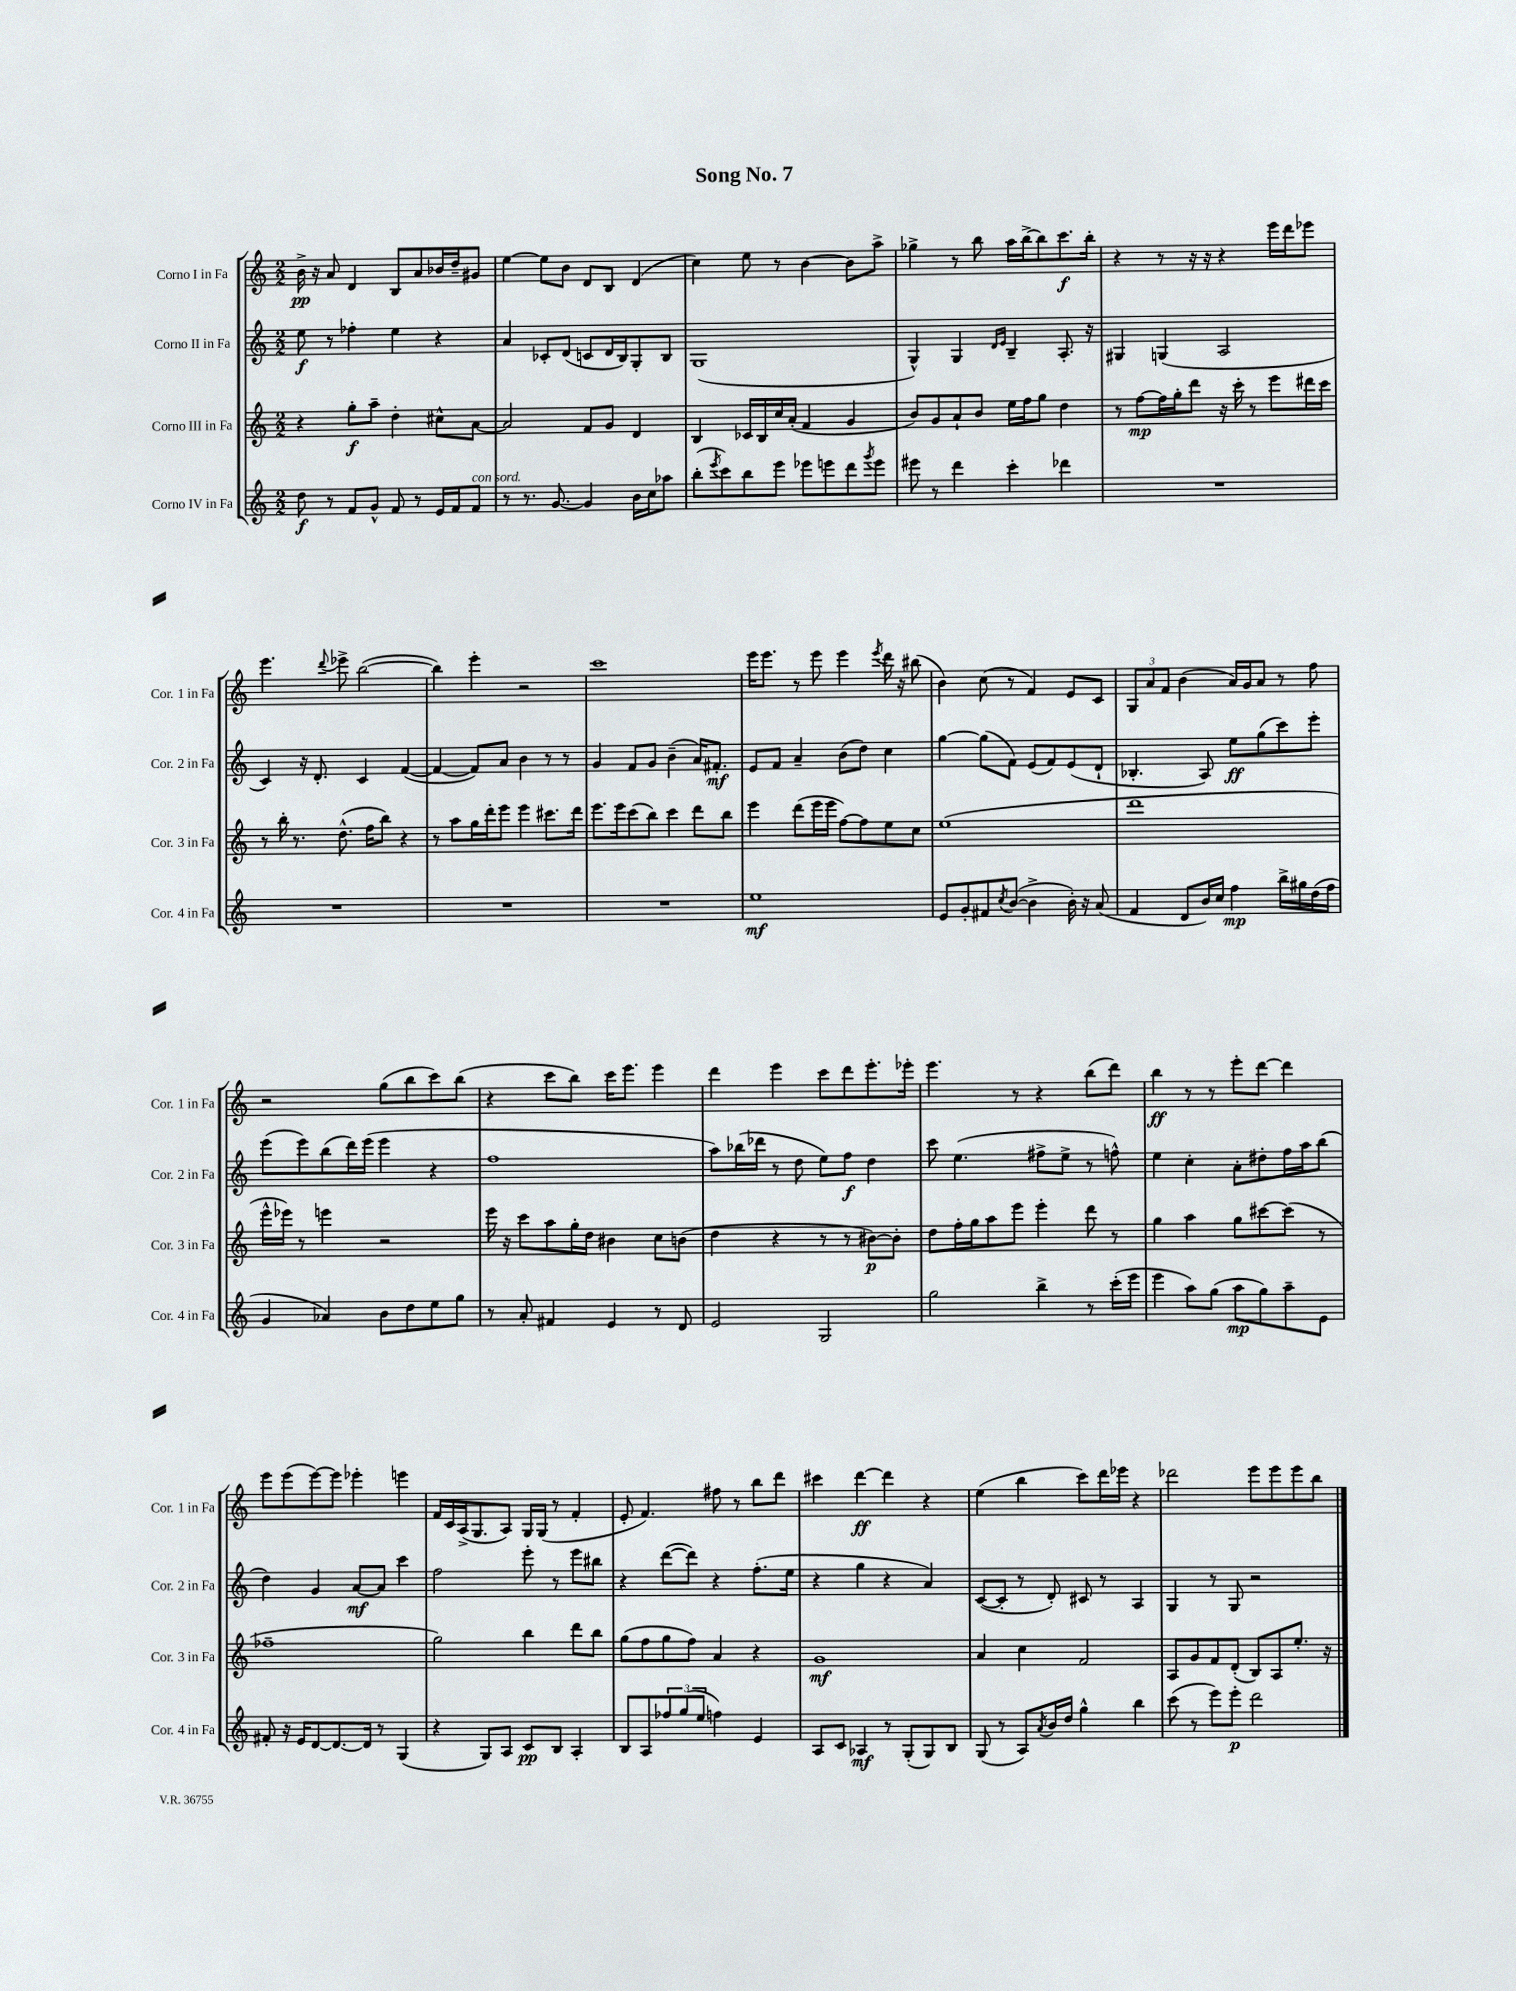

**kern	**kern	**kern	**kern
*staff4	*staff3	*staff2	*staff1
*clefG2	*clefG2	*clefG2	*clefG2
*k[]	*k[]	*k[]	*k[]
*M2/2	*M2/2	*M2/2	*M2/2
8dd\	4r	8ee\	16b^\
.	.	.	16r
8r	.	8r	8a/
8f/L	8gg'\L	4ff-'\	4d/
8g^^/J	8aa~\J	.	.
8f/	4dd'\	4ee\	8B/L
8r	.	.	8a/
16e/LL	8cc#^^\L	4r	16b-/L
16f/J	.	.	16dd~/J
8f/J	[8a\J	.	8g#/J
=	=	=	=
8r	2a/]	4a/	[4ee\
8.r	.	.	.
.	.	8c-'/L	8ee\]L
[8.g/	.	.	.
.	.	(8d/J	8b\J
4g/]	8f/L	8c/L	8d/L
.	8g/J	16d/L	8B/J
.	.	16B/J)	.
16b\LL	4d/	8G'/	(4d/
16cc\J	.	.	.
8aa-\J	.	8B/J	.
=	=	=	=
(8bb'\L	4B/	(1G	4cc\)
8qeee/	.	.	.
8ccc\)	.	.	.
8bb\	16c-/LL	.	8ee\
.	16B/	.	.
8eee\J	16cc/	.	8r
.	(16a'/JJ	.	.
8eee-\L	4f/	.	[4b\
8eee\	.	.	.
8ddd\	4g/	.	8b\]L
8qggg/	.	.	.
8eee\J	.	.	8aa^\J
=	=	=	=
8eee#\	8b/L)	4G^^/)	4gg-^\
8r	8g/	.	.
4ddd\	8a`/	4G/	8r
.	8b/J	.	8bb\
.	.	16qqd/LL	.
.	.	16qqe/JJ	.
4ccc'\	16ee\LL	4B~/	16aa\LL
.	16ff\J	.	[16bb^\J
.	8gg\J	.	8bb\]
4ddd-\	4dd\	8.A'/	8.ccc\
.	.	16r	16bb'\Jk
=	=	=	=
1r	8r	4G#/	4r
.	[8ff\L	.	.
.	16ff\]L	(4G/	8r
.	16gg'\J	.	.
.	8ddd\J	.	16r
.	.	.	16r
.	16r	2A/	4r
.	16ccc'\	.	.
.	8r	.	.
.	8eee\L	.	16eee\LL
.	.	.	16ddd\J
.	16ddd#\L	.	8eee-\J
.	16ccc\JJ	.	.
=	=	=	=
1r	8r	4c/)	4.eee\
.	16bb'\	.	.
.	8.r	.	.
.	.	16r	.
.	.	8.d'/	.
.	.	.	8qqddd/
.	(8.dd^^\	.	8eee-^\
.	.	4c/	([2bb\
.	16ff\LK	.	.
.	8bb\J)	.	.
.	4r	([4f/	.
=	=	=	=
1r	8r	4f/_	4bb\])
.	8aa\L	.	.
.	16gg\L	8f/]L)	4eee'\
.	16ddd'\J	.	.
.	8eee\J	8a/J	.
.	4eee\	4b\	2r
.	8.ccc#\L	8r	.
.	.	8r	.
.	16ddd\Jk	.	.
=	=	=	=
1r	8.eee\L	4g/	1ccc
.	16eee\k	.	.
.	(8ccc\	8f/L	.
.	8bb\J)	8g/J	.
.	4ccc\	(4b~\	.
.	8ddd\L	16a/LK)	.
.	.	8.f#'/J	.
.	8bb\J	.	.
=	=	=	=
1ee	4eee\	8e/L	16eee\LK
.	.	.	8.eee\J
.	.	8f/J	.
.	(8ddd\L	4a~/	8r
.	16eee\L	.	8eee\
.	16eee\JJ	.	.
.	[8ff\L)	(8b\L	4eee\
.	8ff\]	8dd\J)	.
.	.	.	8qeee/
.	8ee\	4cc\	16ddd\
.	.	.	16r
.	8cc\J	.	(8bb#\
=	=	=	=
8e/L	(1ee	[4gg\	4b\)
8g'/	.	.	.
8f#/	.	(8gg\]L	(8cc\
8qcc/	.	.	.
([8b/J	.	8f\J)	8r
4b^\]	.	(8e/L	4f/)
.	.	8f/)	.
16b'\)	.	(8e/	8e/L
16r	.	.	.
(8a/	.	8d`/J	8c/J
=	=	=	=
4f/	1ddd	4.B-'/	12G/L
.	.	.	12a/
.	.	.	12f/J
8d/L	.	.	(4b\
16b/L)	.	8A/)	.
16cc/JJ	.	.	.
4ff\	.	8ee\L	16a/LL)
.	.	.	16g/J
.	.	(8gg\	8a/J
16bb^\LL	.	8ccc\)	8r
16gg#\	.	.	.
(16dd\	.	8eee'\J	8ff\
16ff\JJ	.	.	.
=	=	=	=
4g/	16eee^^\LL	(8eee\L	2r
.	16eee-\JJ)	.	.
.	8r	8eee\)	.
4a-/)	4eee\	(8bb\	.
.	.	16ddd\L)	.
.	.	(16eee\JJ	.
8b\L	2r	4eee\	(8gg\L
8dd\	.	.	8bb\
8ee\	.	4r	8ccc\)
8gg\J	.	.	(8bb\J
=	=	=	=
8r	16eee\	1ff	4r
.	16r	.	.
8a'/	8ccc\L	.	.
4f#/	8aa\	.	8ccc\L
.	16gg'\L	.	8bb\J)
.	16dd\JJ	.	.
4e/	4b#\	.	16ccc\LK
.	.	.	8.eee\J
8r	8cc\L	.	4eee\
8d/	(8b\J	.	.
=	=	=	=
2e/	4dd\	8aa\L)	4ddd\
.	.	(16bb-\L	.
.	.	16ddd-\JJ	.
.	4r	8r	4eee\
.	.	8dd\	.
2G/	8r	8ee\L)	8ccc\L
.	8r	8ff\J	8ddd\
.	[8b#\L)	4dd\	8.eee'\
.	8b#'\]J	.	.
.	.	.	16eee-'\Jk
=	=	=	=
2gg\	8dd\L	8ccc\	4.eee\
.	16ff'\L	(4.ee\	.
.	16gg\J	.	.
.	8aa\	.	.
.	8eee\J	.	8r
4bb^\	4eee'\	8ff#^\L	4r
.	.	8ee^\J	.
8r	8ddd\	8r	(8bb\L
(16ccc'\LL	8r	8ff^^\)	8ddd\J)
16eee\JJ	.	.	.
=	=	=	=
4eee\	4gg\	4ee\	4bb\
8aa\L)	4aa\	4cc'\	8r
(8gg\J	.	.	8r
8aa\L	8gg\L	8a'\L	8eee'\L
8gg\)	[8ccc#\	8dd#'\	[8ddd\J
8aa~\	(8ccc#\]J	16ff\L	4ddd\]
.	.	16aa\J	.
8e\J	8r	(8bb\J	.
=	=	=	=
8f#'/	1ff-~	4dd\)	8eee\L
16r	.	.	(8eee\
16e/LK	.	.	.
[8d/	.	4g/	[8eee\)
8.d/_	.	.	8eee\]J
.	.	[8a/L	4eee-'\
16d/]Jk	.	.	.
8r	.	8a/]J	.
(4G/	.	4ccc\	4eee\
=	=	=	=
4r	2gg\)	2ff\	16f/LL
.	.	.	16c/
.	.	.	(16A^/J
.	.	.	8.G/
8G/L)	.	.	.
8A/J	.	.	8A/J)
8c/L	4bb\	8eee'\	16G/LL
.	.	.	(16G/JJ
8B/J	.	8r	8r
4A'/	8ddd\L	8eee\L	4f'/
.	8bb\J	8bb#\J	.
=	=	=	=
8B/L	(8gg\L	4r	8e'/
8A/	8ff\	.	4.f/)
12ff-/	8gg\	([8ddd\L	.
(12gg/	.	.	.
.	8ff\J)	8ddd\]J)	.
12ee/J	.	.	.
4ff\)	4a/	4r	8ff#\
.	.	.	8r
4e/	4r	(8.ff'\L	8bb\L
.	.	.	8ddd\J
.	.	16ee\Jk	.
=	=	=	=
8A/L	1g	4r	4ccc#\
8c/J	.	.	.
4A-/	.	4gg\	[4ddd\
8r	.	4r	4ddd\]
(8G'/L	.	.	.
8G/)	.	4a/)	4r
8B/J	.	.	.
=	=	=	=
(8G/	4a/	([8c/L	(4ee\
8r	.	8c'/]J	.
8A/L)	4cc\	8r	4bb\
8qa/	.	.	.
16b/L	.	8d'/)	.
16dd/JJ	.	.	.
4gg^^\	2f/	8c#/	8ccc\L)
.	.	8r	16ddd\L
.	.	.	16eee-\JJ
4bb\	.	4A/	4r
=	=	=	=
(8ccc\	8A/L	4G/	2ddd-\
8r	8g/	.	.
8eee\L)	8f/	8r	.
8eee'\J	(8d'/J	8G/	.
2ddd\	8B/L)	2r	8eee\L
.	8A/	.	8eee\
.	8.ee'/J	.	8eee\
.	.	.	8bb\J
.	16r	.	.
==	==	==	==
*-	*-	*-	*-
